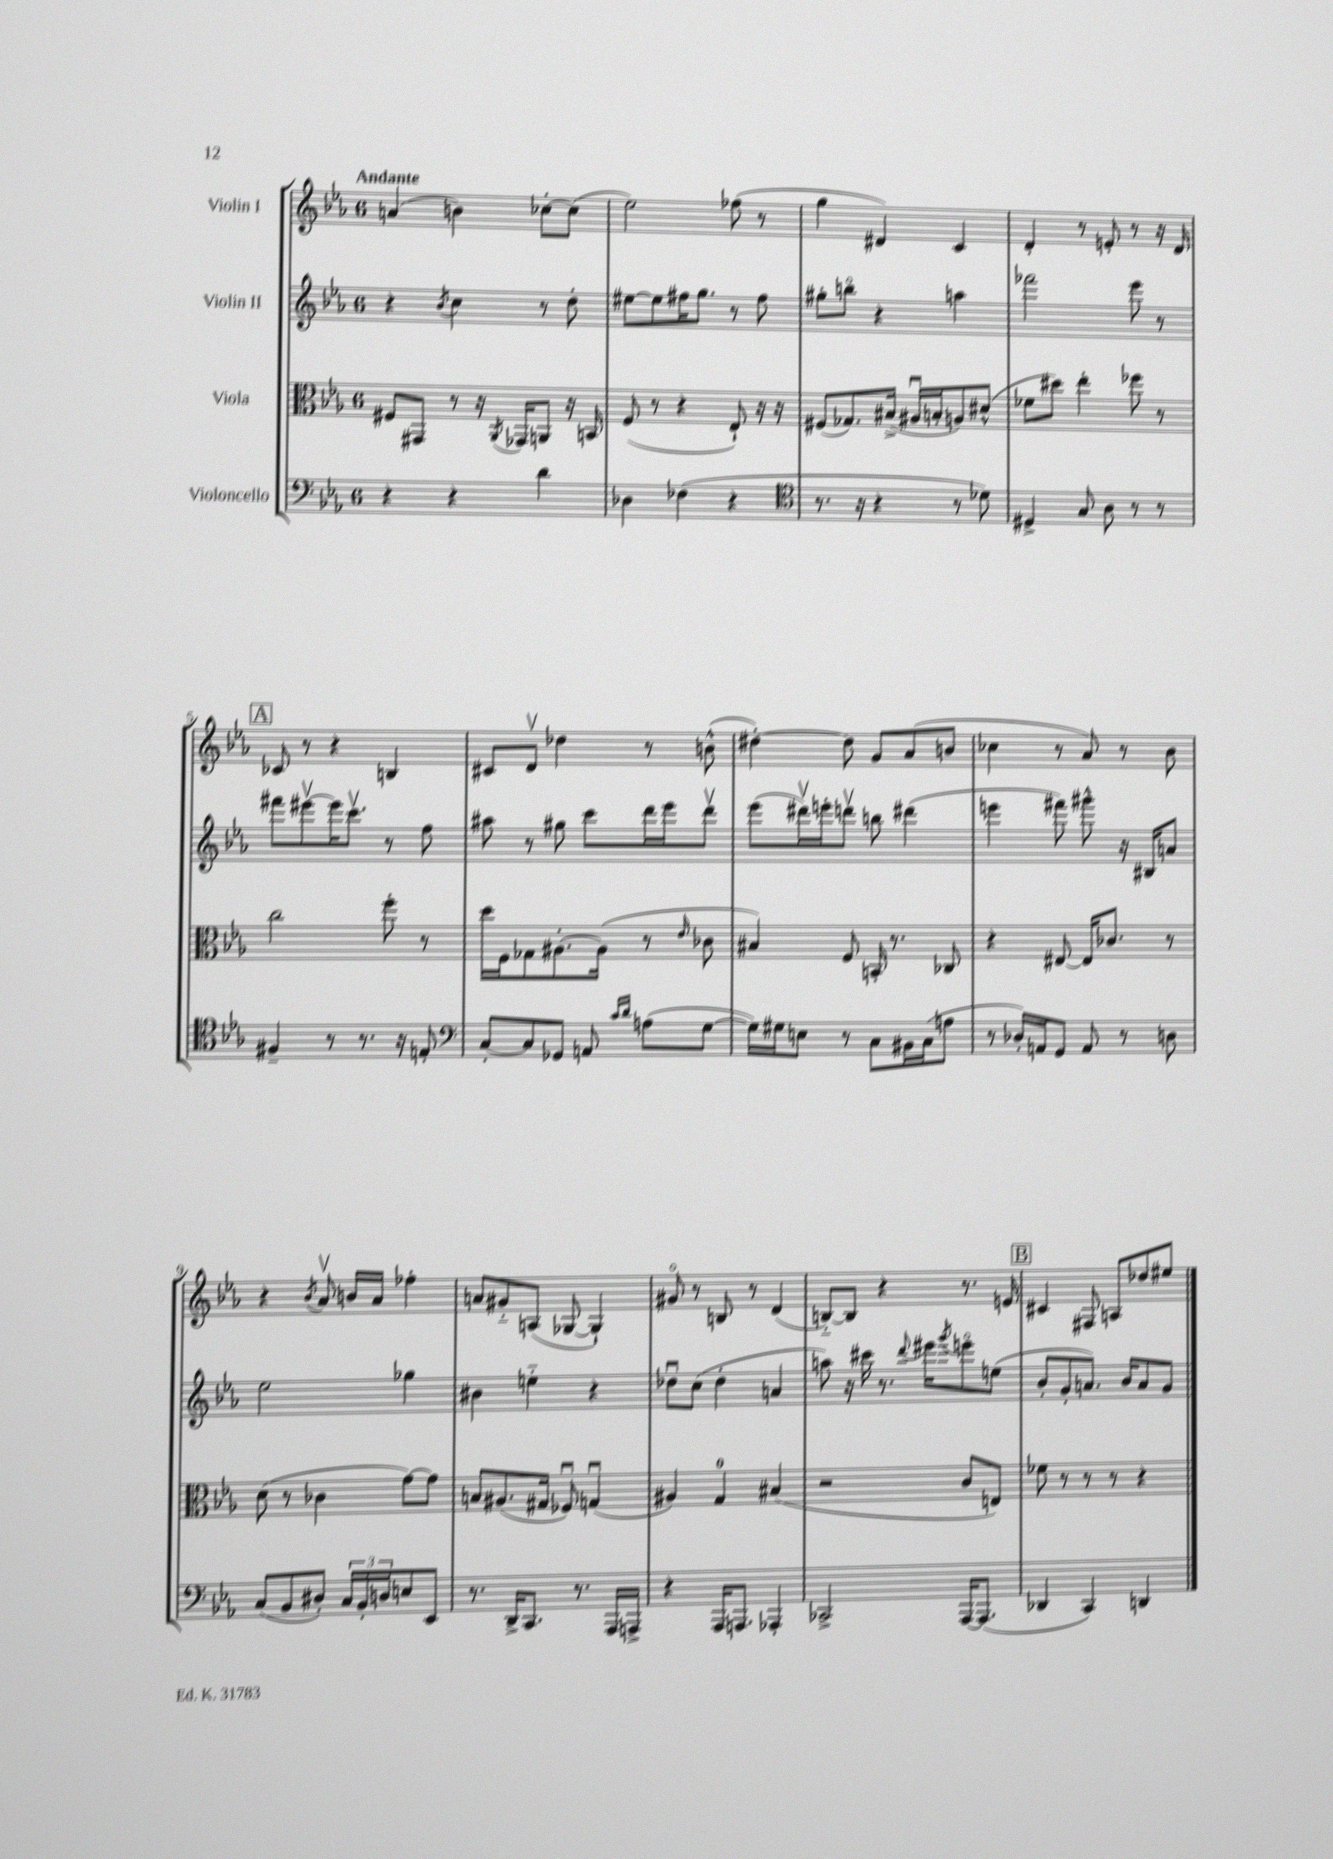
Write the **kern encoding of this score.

**kern	**kern	**kern	**kern
*part4	*part3	*part2	*part1
*staff4	*staff3	*staff2	*staff1
*I"Violoncello	*I"Viola	*I"Violin II	*I"Violin I
*clefF4	*clefC3	*clefG2	*clefG2
*k[b-e-a-]	*k[b-e-a-]	*k[b-e-a-]	*k[b-e-a-]
*M6/8	*M6/8	*M6/8	*M6/8
=1	=1	=1	=1
!	!	!	!LO:TX:a:B:t=Andante
4r	8F#X/L	4r	(4an/
.	8GG#X/J	.	.
.	.	8qb-/	.
4r	8r	4cc\	4bn\)
.	16r	.	.
.	8qAA-/	.	.
.	16GG-X/KL	.	.
4d\	8AAn/J	8r	[8cc-X'\L
.	16r	8dd'\	(8cc-\J]
.	16BBn/	.	.
=2	=2	=2	=2
4D-X\	(8F/	[8ee#X\L	2ee-\)
.	8r	8ee#\]	.
(4F-X\	4r	16ff#X\K	.
.	.	8.gg\J	.
4r	8E-`/)	8r	(8ff-X\
.	16r	8ff#\	8r
.	16r	.	.
=3	=3	=3	=3
*clefC4	*	*	*
8.r	(8F#X/L	8gg#X'\L	4gg\
.	8.G-X/)	8bbn\J	.
16r	.	.	.
4r	.	4r	4d#X/)
.	(16B#X^/Jk	.	.
.	16A#Xu/LL	.	.
.	16Bn'/J	.	.
8r	8An/)	4aan\	4c/
8d-X\)	(8d#X^^/J	.	.
=4	=4	=4	=4
4D#X^/	8f-X\L	2fff-X\	4d'/
.	8dd#X\J)	.	.
8G/	4ee-'\	.	8r
8A-\	.	.	8en'/
8r	8ff-X\	8eee-\	8r
8r	8r	8r	16r
.	.	.	16d/
!!LO:LB:g=z
!!LO:REH:place=s1:t=A
=5	=5	=5	=5
4F#X~/	2cc\	8fff#X\L	8c-X/
.	.	[8eee#Xv\	8r
8r	.	16eee#\K]	4r
.	.	8.cccv\J	.
8.r	.	.	.
.	8ff'\	8r	4Bn/
16r	.	.	.
8En'/	8r	8ff\	.
=6	=6	=6	=6
*clefF4	*	*	*
[8C'/L	16dd\LL	8aa#X\	8c#X/L
.	16F\J	.	.
8C/]	8G-X\	8r	8dv/J
8GG-X/J	[8.A#X'\	8gg#X\	4dd-X\
8AAn/	.	8ccc\L	.
.	(16A#\Jk]	.	.
16qqc/LL	.	.	.
16qqd/JJ	.	.	.
(8An\L	8r	16ddd\L	8r
.	.	16eee-\J	.
.	16qqe-/	.	.
[8G\J	8c-X\	8dddv\J	(8bn^^\
=7	=7	=7	=7
16G\LL])	4B#X/)	(8eee-\L	[4dd#X'\)
16G#X\J	.	.	.
8En\J	.	16ddd#Xv\L)	.
.	.	16eeen'\J	.
8r	8F/	8dddnv\J	8dd#\]
8C\L	16BBn'/	8bbn\	8g/L
.	8.r	.	.
16BB#X\L	.	(4ddd#X\	(8a-/
(16C\J	.	.	.
8An\J	8C-X/	.	8bn/J
=8	=8	=8	=8
8r	4r	4eeen\	4cc-X\
16D-X'/LL)	.	.	.
16AAn/J	.	.	.
8GG/J	[8E#X/	8fff#X\)	8r
8AA/	16E#/KL]	8ggg#X^^\	8a-/)
.	8.c-X/J	.	.
8r	.	16r	8r
.	.	16B#X/KL	.
8Dn\	8r	8an/J	8b-\
!!LO:LB:g=z
=9	=9	=9	=9
(8C/L	(8d\	2ee-\	4r
8BB-/	8r	.	.
.	.	.	8qb-/
8D#X'/J)	4c-X\	.	8a-v/
24C/LL	.	.	16bn/LL
24BB-'/	.	.	.
.	.	.	16a-/JJ
24Dn/J	.	.	.
8En/	[8g\L)	4gg-X\	4ff-X'\
8EE-/J	8g\J]	.	.
=10	=10	=10	=10
8.r	8Bn/L	4b#X\	8an/L
.	(8.A#X/	.	8g#X/
16DD^/KL	.	.	.
8.CC/J	.	4een\	(8An/J
.	16G#X/Jk	.	.
.	8F-Xu/)	.	[8G-X/
8.r	.	.	.
.	(4Gnu/	4r	4G-`/])
16AAA-/LL	.	.	.
16AAAn^/JJ	.	.	.
=11	=11	=11	=11
4r	4A#X/)	8dd-Xu\L	8g#X/
.	.	(8cc\J	8r
16AAA-/KL	4G/	4dd-'\	8Bn/
8.AAAn/J	.	.	.
.	.	.	8r
4AAA-X'/	(4B#X/	4an/	(4d/
=12	=12	=12	=12
2CC-X^/	2r	8aan\)	[8Bn/L)
.	.	16r	8B/J]
.	.	16ccc#X\	.
.	.	8.r	4r
.	.	8qqddd/	.
.	.	16eee#X\KL	.
.	.	8qggg/	.
[16AAA-/KL	8c/L	8eeen\	8.r
(8.AAA-/J]	.	.	.
.	8En/J)	(8een\J	.
.	.	.	16en/
!!LO:REH:place=s1:t=B
=13	=13	=13	=13
4DD-X/	8f-X\	8b-'/L	4c#X/
.	8r	8g'/	.
4CC/)	8r	8.an/J)	8F#X/
.	8r	.	8An/L
.	.	16b-/KL	.
4DDn/	4r	8a/	8dd-X/
.	.	8g/J	8ee#X/J
==	==	==	==
*-	*-	*-	*-
